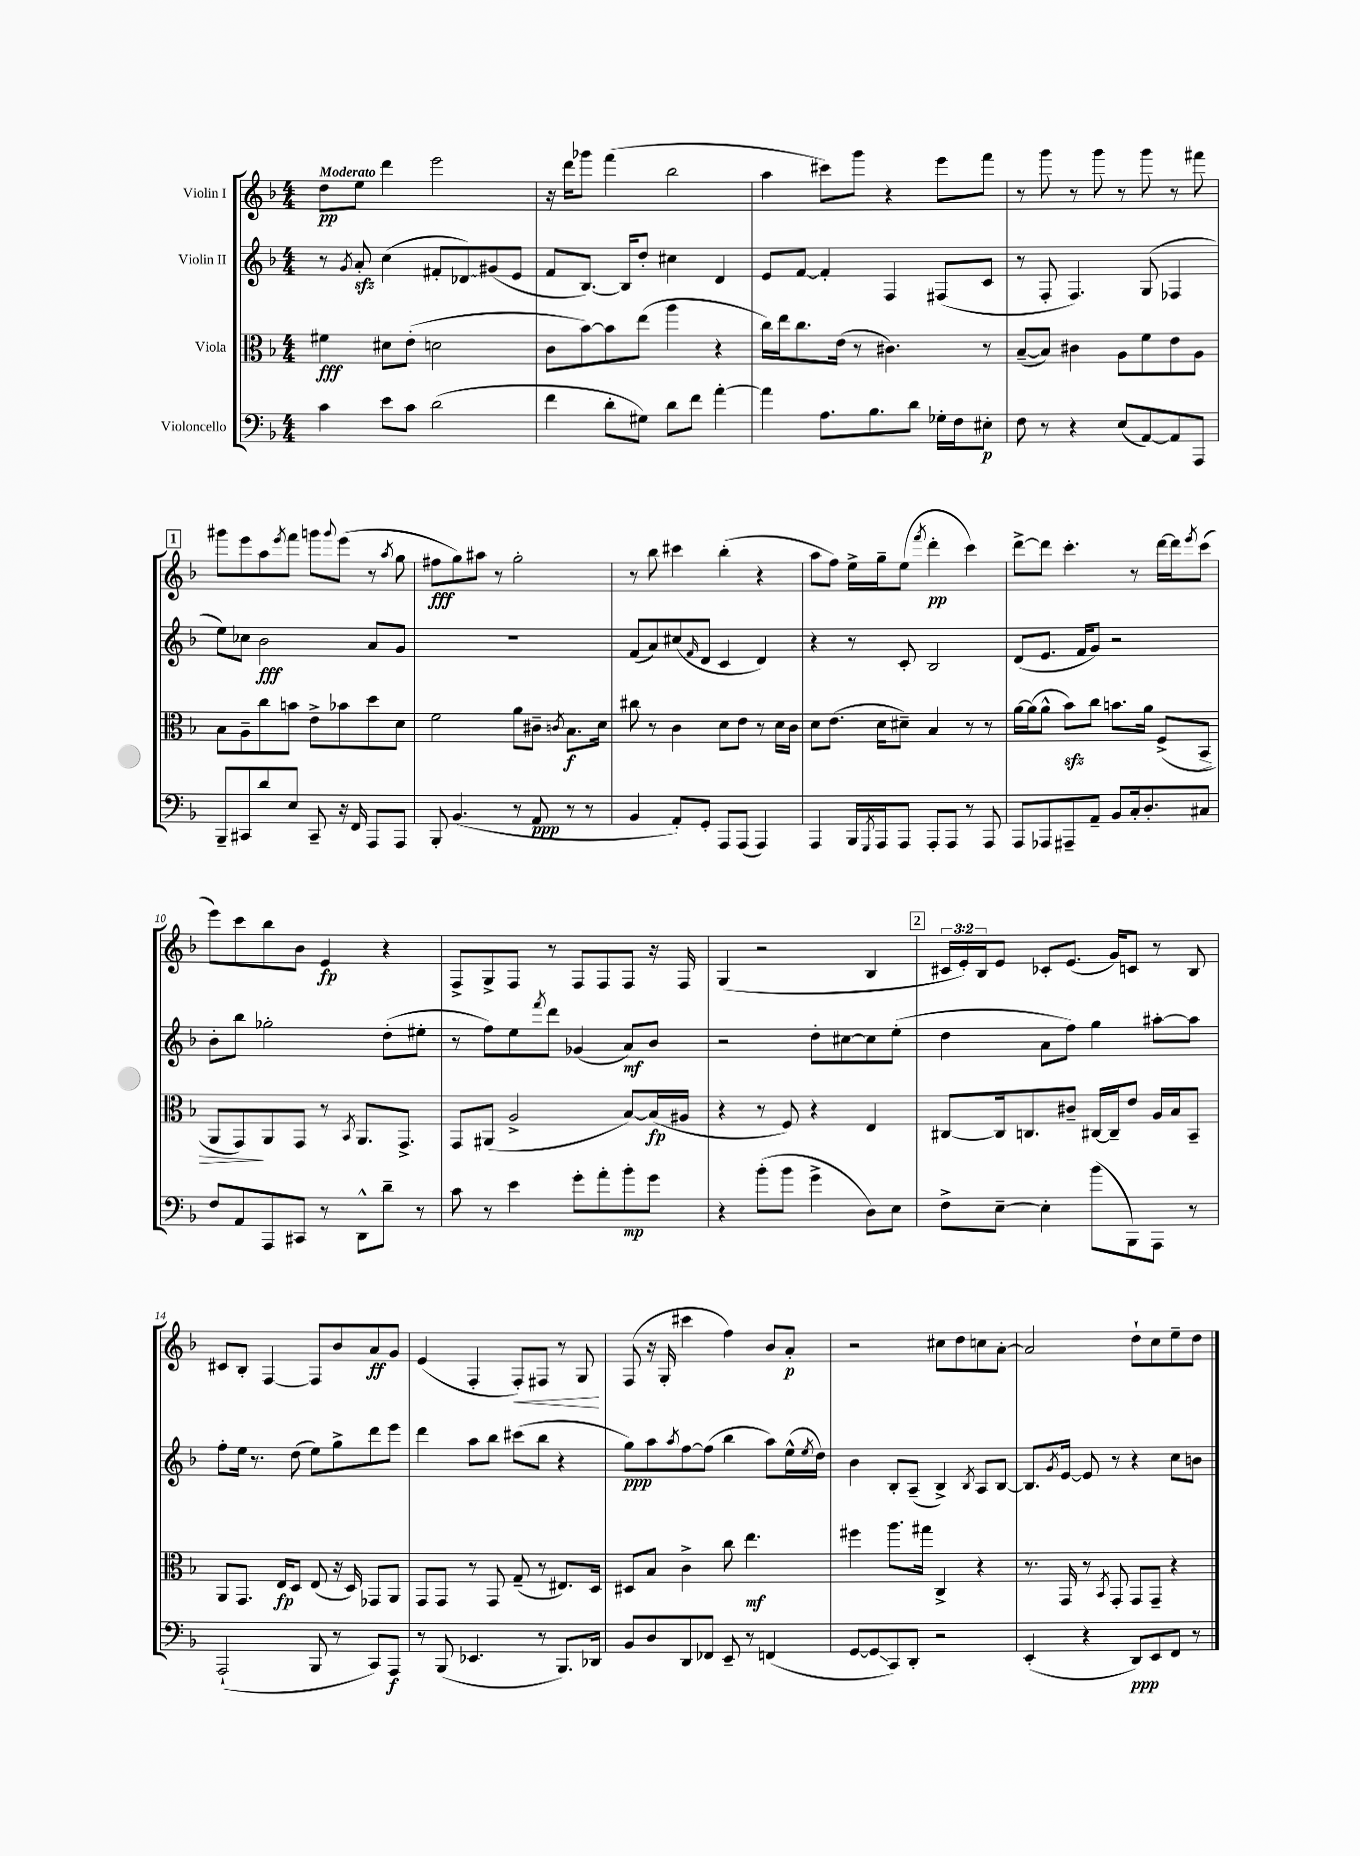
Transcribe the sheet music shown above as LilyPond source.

<<
\new StaffGroup <<
\new Staff = "s0" \with { instrumentName = "Violin I" } {
    \clef treble \key f \major \numericTimeSignature \time 4/4 \override Staff.TupletNumber.text = #tuplet-number::calc-fraction-text \tempo "Moderato"
    d''8\pp e''8 d'''4 e'''2 |
    r16 d'''16 ges'''8 f'''4( bes''2 |
    a''4 cis'''8) g'''8 r4 e'''8 f'''8 |
    r8 g'''8 r8 g'''8 r8 g'''8 r8 fis'''8 |
    \mark \markup { \box "1" } gis'''8 e'''8 a''8 \acciaccatura { e'''8 } f'''8 g'''8 \appoggiatura { g'''8 } e'''8( r8 \acciaccatura { a''8 } g''8 |
    fis''8\fff g''8) ais''8 r8 g''2-. |
    r8 bes''8 cis'''4 bes''4-.( r4 |
    a''8 f''8) e''16-> g''16-- e''8( \acciaccatura { f'''8 } d'''4-.\pp c'''4) |
    d'''8~-> d'''8 c'''4.-. r8 d'''16~ d'''16 \acciaccatura { e'''8 } c'''8( |
    e'''8) c'''8 bes''8 bes'8 e'4\fp r4 |
    f8-> g8-> f8 r8 f8 f8 f8 r16 f16 |
    g4( r2 bes4 |
    \mark \markup { \box "2" } \tuplet 3/2 { cis'16 e'16-.) bes16 } e'8 ces'8-. e'8.( g'16) c'8 r8 bes8 |
    cis'8 bes8-. f4~ f8 bes'8 a'8\ff g'8 |
    e'4( f4-. f8-.\<) fis8 r8 g8\! |
    f8( r16 g16-. cis'''4 f''4) bes'8 a'8-.\p |
    r2 cis''8 d''8 c''8 a'8~-. |
    a'2 d''8-! c''8 e''8-- d''8 \bar "|." |
}
\new Staff = "s1" \with { instrumentName = "Violin II" } {
    \clef treble \key f \major \numericTimeSignature \time 4/4
    r8 \acciaccatura { g'8 } a'8-.\sfz c''4( fis'8-. \once \override Glissando.style = #'zigzag des'8\glissando) gis'8( e'8 |
    f'8 bes8.~) bes16 d''8-. cis''4 d'4 |
    e'8 f'8~ f'4-. f4 fis8( c'8 |
    r8 f8-. f4.) g8( fes4 |
    \mark \markup { \box "1" } e''8) ces''8 bes'2\fff a'8 g'8 |
    R1 |
    f'8( a'8) cis''8( \grace { f'16 } d'8 c'4 d'4) |
    r4 r8 c'8-. bes2 |
    d'8( e'8. f'16 g'8) r2 |
    bes'8-. bes''8 ges''2-. d''8-.( eis''8-. |
    r8 f''8) e''8 \acciaccatura { f'''8 } d'''8 ges'4( a'8\mf) bes'8 |
    r2 d''8-. cis''8~ cis''8 e''8-.( |
    \mark \markup { \box "2" } d''4 a'8 f''8) g''4 ais''8~-. ais''8 |
    f''8-. e''16 r8. d''8( e''8) g''8-> d'''8 e'''8 |
    d'''4 a''8 bes''8 cis'''8( bes''8 r4 |
    g''8\ppp) a''8 \acciaccatura { a''8 } f''8~ f''8( bes''4 a''8) e''16-^( \acciaccatura { e''8 } d''16) |
    bes'4 bes8-. a8--( bes4->) \acciaccatura { bes8 } a8 bes8~ |
    bes8. \acciaccatura { g'8 } e'16~ e'8 r8 r4 c''8 b'8 \bar "|." |
}
\new Staff = "s2" \with { instrumentName = "Viola" } {
    \clef alto \key f \major \numericTimeSignature \time 4/4
    fis'4\fff dis'8 e'8-.( d'2 |
    c'8 bes'8~) bes'8 e''8( a''4 r4 |
    c''16) e''16 c''8. e'16( r8 cis'4.) r8 |
    bes8~--( bes8) cis'4 a8 f'8 e'8 a8 |
    \mark \markup { \box "1" } bes8 a8-- c''8 b'8 e'8-> bes'8 d''8 d'8 |
    f'2 a'8 cis'8-- \acciaccatura { c'8 } bes8.\f d'16 |
    cis''8 r8 c'4 d'8 e'8 r8 d'16 c'16 |
    d'8 e'8.( d'16 dis'8--) bes4 r8 r8 |
    a'16~ a'16( a'8-^ bes'8\sfz) c''8 b'8. a'16 f8->( bes,8\> |
    a,8 g,8\!) a,8 g,8 r8 \acciaccatura { bes,8 } a,8. g,8.-> |
    g,8 ais,8( a2-> bes8~) bes16\fp( ais16 |
    r4 r8 f8) r4 e4 |
    \mark \markup { \box "2" } cis8~ cis16 c8. cis'8-- cis16~ cis16-- e'8 a16 bes16 bes,8-- |
    a,8 g,8. e16\fp d8 e8( r16 d16) ges,8 a,8 |
    g,8 g,8 r8 g,8 g8--( r8 eis8.) d16 |
    dis8 bes8 c'4-> c''8 e''4.\mf |
    fis''4 a''8. gis''16 c4-> r4 |
    r8. g,16 r8 \acciaccatura { bes,8 } g,8-. g,8 g,8-- r4 \bar "|." |
}
\new Staff = "s3" \with { instrumentName = "Violoncello" } {
    \clef bass \key f \major \numericTimeSignature \time 4/4
    c'4 e'8 c'8 d'2( |
    f'4 d'8-. gis8) d'8 f'8 a'4~-. |
    a'4 a8. bes8. d'8 ges16-. f16 eis8-.\p |
    f8 r8 r4 e8( a,8~) a,8 a,,8 |
    \mark \markup { \box "1" } bes,,8-- cis,8 d'8 e8 cis,8-- r16 f,16 a,,8 a,,8 |
    bes,,8-. bes,4.( r8 a,8\ppp r8 r8 |
    bes,4 a,8-.) g,8-. a,,8 a,,8( a,,4) |
    a,,4 bes,,16 \acciaccatura { g,,8 } a,,16 a,,8 a,,8-. a,,8 r8 a,,8 |
    a,,8 aes,,8 ais,,8-- a,8-- bes,8 c16-. d8.-. cis8 |
    f8 a,8 a,,8 cis,8 r8 d,8-^ d'8-- r8 |
    c'8 r8 e'4 g'8-. a'8-. bes'8-.\mp g'8 |
    r4 bes'8-.( bes'8 g'4-> d8) e8 |
    \mark \markup { \box "2" } f8-> e8~-- e4-. bes'8( bes,,8) a,,8 r8 |
    a,,2-!( bes,,8 r8 c,8) a,,8\f |
    r8 bes,,8( ees,4. r8 bes,,8.) des,16 |
    bes,8 d8 d,8 fes,8 e,8-- r8 f,4( |
    g,8~ g,8\glissando c,8) d,8-. r2 |
    e,4-.( r4 d,8\ppp) e,8 f,8 r8 \bar "|." |
}
>>
>>
